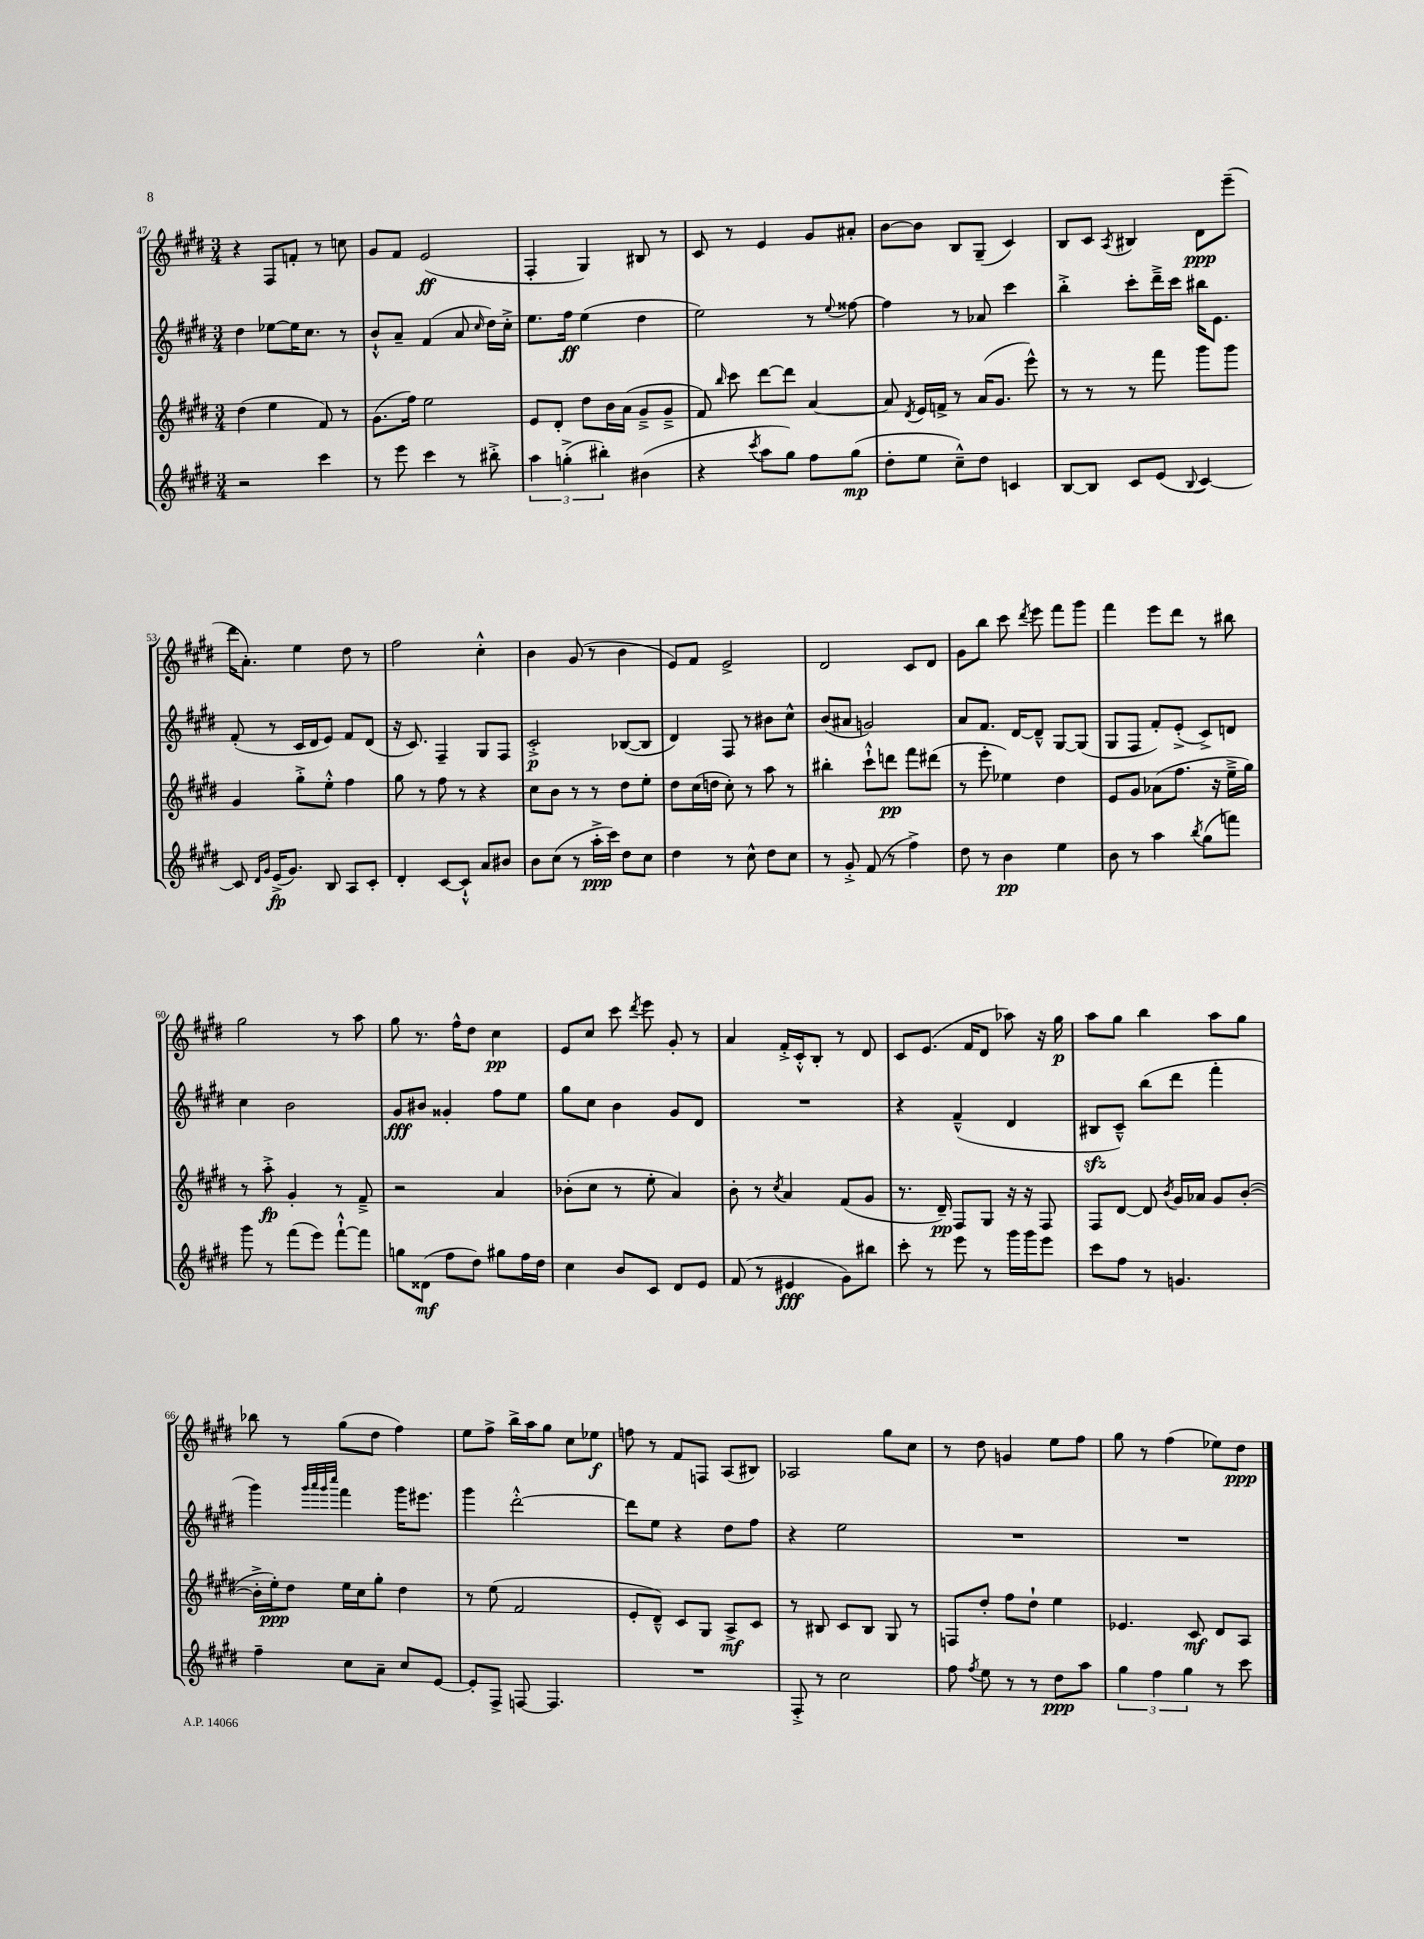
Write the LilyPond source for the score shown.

<<
\new StaffGroup <<
\new Staff = "s0" {
    \clef treble \key e \major \numericTimeSignature \time 3/4
    \autoBeamOff r4 fis8[ f'8]-. r8 c''8 |
    gis'8[ fis'8] e'2\ff( |
    fis4-. gis4) bis8 r8 |
    cis'8 r8 e'4 gis'8[ ais'8]-. |
    b'8[~ b'8] b8[ gis8]--( cis'4) |
    b8[ cis'8] \acciaccatura { a8 } bis4 dis'8[\ppp e'''8]--( |
    dis'''16[ a'8.]-.) e''4 dis''8 r8 |
    fis''2 cis''4-.-^ |
    b'4 gis'8( r8 b'4 |
    e'8[) fis'8] e'2-> |
    dis'2 cis'8[ dis'8] |
    gis'8[ b''8] cis'''8 \acciaccatura { dis'''8 } e'''8 fis'''8[ gis'''8] |
    fis'''4 e'''8[ dis'''8] r8 bis''8 |
    gis''2 r8 a''8 |
    gis''8 r8. fis''16[-^ dis''8] cis''4\pp |
    e'8[ cis''8] cis'''8 \acciaccatura { dis'''8 } e'''8 gis'8-. r8 |
    a'4 fis'16[-.-> cis'16-.-^ b8]-. r8 dis'8 |
    cis'8[ e'8.]( fis'16[ dis'8] aes''8) r16 gis''16\p |
    a''8[ gis''8] b''4 a''8[ gis''8] |
    bes''8 r8 gis''8[( dis''8] fis''4) |
    e''8[ fis''8]-> b''16[-> a''16 gis''8] cis''8[ ees''8]\f |
    f''8 r8 fis'8[ f8] a8[( bis8]) |
    aes2 gis''8[ cis''8] |
    r8 dis''8 g'4 e''8[ fis''8] |
    gis''8 r8 fis''4( ees''8[) dis''8]\ppp \bar "|." |
}
\new Staff = "s1" {
    \clef treble \key e \major \numericTimeSignature \time 3/4
    \autoBeamOff dis''4 ees''8[~ ees''16 cis''8.] r8 |
    b'8[-!-^ a'8]-- fis'4( a'8 \grace { cis''16 } dis''16[) cis''16]-.-> |
    e''8.[ fis''16]\ff e''4( dis''4 |
    e''2) r8 \appoggiatura { e''8 } fisis''8~ |
    fisis''4 r8 aes'8 cis'''4 |
    b''4-.-> cis'''8[-. dis'''16---> cis'''16] bis''16[ e'8.] |
    fis'8-.( r8 cis'16[ dis'16 e'8]) fis'8[ dis'8]( |
    r16 cis'8.) fis4-- gis8[ fis8] |
    cis'2-.->\p bes8[~( bes8] |
    dis'4) fis8 r8 bis'8[ cis''8]-^ |
    b'8[( ais'8] g'2) |
    a'8[ fis'8.] dis'16[~ dis'8]---^ gis8[~ gis8]( |
    gis8[ fis8] fis'8[-.) e'8]-.->( cis'8[->) d'8] |
    cis''4 b'2 |
    gis'8[\fff bis'8] gisis'4-. fis''8[ e''8] |
    gis''8[ cis''8] b'4 gis'8[ dis'8] |
    R2. |
    r4 fis'4---^( dis'4 |
    bis8[\sfz cis'8]---^) b''8[( dis'''8] fis'''4-. |
    gis'''4) \grace { gis'''32[ a'''32 gis'''32 cis''''32] } fis'''4 gis'''16[ eis'''8.] |
    gis'''4 dis'''2~-.-^ |
    dis'''8[ e''8] r4 dis''8[ fis''8] |
    r4 e''2 |
    R2. |
    R2. \bar "|." |
}
\new Staff = "s2" {
    \clef treble \key e \major \numericTimeSignature \time 3/4
    \autoBeamOff dis''4( e''4 fis'8) r8 |
    gis'8.[( fis''16]) e''2 |
    e'8[ dis'8]-. dis''8[ b'16 a'16]( gis'8[---> gis'8]---> |
    fis'8) \grace { b''16 } cis'''8 dis'''8[~ dis'''8] a'4~ |
    a'8 \acciaccatura { dis'8 } e'16[ f'16]-> r8 a'16[( gis'8.] e'''8-^) |
    r8 r8 r8 fis'''8 gis'''8[ gis'''8] |
    gis'4 gis''8[-.-> e''8]-.-^ fis''4 |
    gis''8 r8 fis''8 r8 r4 |
    cis''8[ b'8] r8 r8 dis''8[ e''8]-. |
    dis''8[ cis''16( d''16] cis''8-.) r8 a''8 r8 |
    bis''4-. cis'''8[-!-^ d'''8]\pp fis'''8[ dis'''8]( |
    r8 e'''8-. ees''4) dis''4 |
    e'8[ gis'8] aes'8[( fis''8.] r16 e''16[---> gis''16]) |
    r8 a''8-.->\fp gis'4-. r8 fis'8---> |
    r2 a'4 |
    bes'8[-.( cis''8] r8 e''8-. a'4) |
    b'8-. r8 \acciaccatura { cis''8 } a'4 fis'8[( gis'8] |
    r8. dis'16--\pp) fis8[ gis8] r16 r16 fis8 |
    fis8[ dis'8]~ dis'8 \acciaccatura { b'8 } gis'16[ aes'16] gis'8[ b'8]~-.( |
    b'16[-.-> e''16-.\ppp) dis''8] e''16[ cis''16 gis''8]-. dis''4 |
    r8 e''8( fis'2 |
    e'8[-. dis'8]---^) cis'8[ gis8] a8[->\mf cis'8] |
    r8 bis8 cis'8[ bis8] gis8 r8 |
    f8[ dis''8]-. fis''8[ dis''8]-! e''4 |
    ees'4. cis'8\mf dis'8[ a8] \bar "|." |
}
\new Staff = "s3" {
    \clef treble \key e \major \numericTimeSignature \time 3/4
    \autoBeamOff r2 cis'''4 |
    r8 e'''8 cis'''4 r8 bis''8-.-> |
    \tuplet 3/2 { a''4 g''4-.->( bis''4-.) } bis'4( |
    r4 \acciaccatura { cis'''8 } a''8[ gis''8]) fis''8[ gis''8]\mp( |
    dis''8[-. e''8] cis''8[---^) dis''8] c'4 |
    b8[~ b8] cis'8[ e'8]( \appoggiatura { b8 } cis'4~) |
    cis'8 \grace { dis'16[ gis'16] } e'16[->\fp( gis'8.]) b8 a8[ cis'8]-. |
    dis'4-. cis'8[~ cis'8]-!-^ a'8[ bis'8] |
    b'8[ cis''8]( r8 a''16[-.->\ppp cis'''16]) dis''8[ cis''8] |
    dis''4 r8 cis''8-^ dis''8[ cis''8] |
    r8 gis'8-.-> fis'8( r8 fis''4->) |
    dis''8 r8 b'4\pp e''4 |
    b'8 r8 a''4 \acciaccatura { b''8 } gis''8[( f'''8]) |
    gis'''8 r8 fis'''8[( e'''8]) fis'''8[~-!-^ fis'''8] |
    g''8[ disis'8]\mf( fis''8[ dis''8]) gis''8[ fis''16 dis''16] |
    cis''4 b'8[ cis'8] dis'8[ e'8] |
    fis'8( r8 eis'4\fff gis'8[) bis''8] |
    cis'''8-. r8 e'''8 r8 gis'''16[ gis'''16 e'''8] |
    cis'''8[ fis''8] r8 g'4. |
    fis''4-- cis''8[ a'8]-- cis''8[ e'8]~ |
    e'8[-. fis8]-> f8~ f4. |
    R2. |
    fis8-.-> r8 cis''2 |
    fis''8 \acciaccatura { fis''8 } e''8 r8 r8 dis''8[\ppp a''8] |
    \tuplet 3/2 { gis''4 fis''4 gis''4 } r8 cis'''8 \bar "|." |
}
>>
>>
\layout { \context { \Score currentBarNumber = #47 } }
